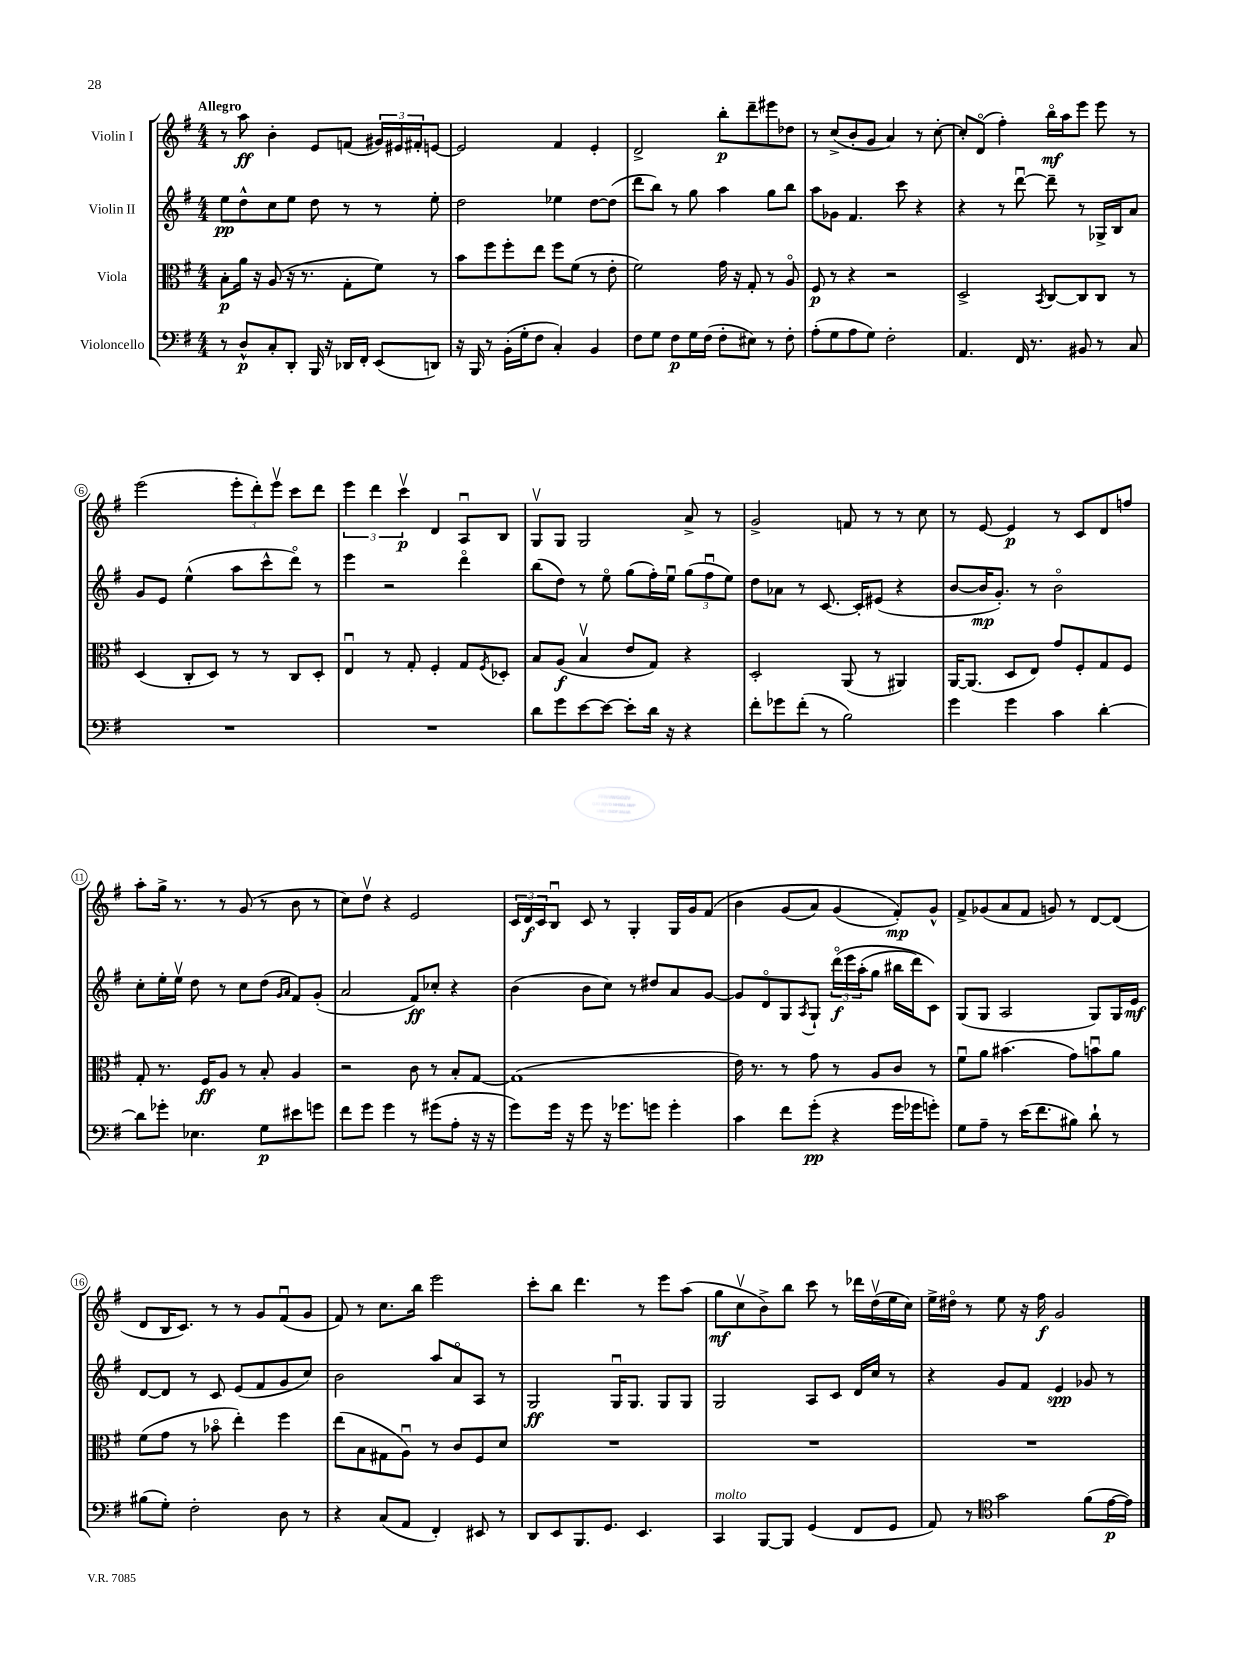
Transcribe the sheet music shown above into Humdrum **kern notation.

**kern	**kern	**kern	**kern
*staff4	*staff3	*staff2	*staff1
*clefF4	*clefC3	*clefG2	*clefG2
*k[f#]	*k[f#]	*k[f#]	*k[f#]
*M4/4	*M4/4	*M4/4	*M4/4
8r	8B'	8ee	8r
8D^^	16a	8dd^^	8aa
.	16r	.	.
8C'	(8A	8cc	4b'
8DD'	16r	8ee	.
.	8.r	.	.
16BBB	.	8dd	8e
16r	.	.	.
16DD-	8G'	8r	(8f
16FF#'	.	.	.
(8EE	8f#)	8r	24g#)
.	.	.	24e#
.	.	.	24f#'
8DD)	8r	8ee'	[8e
=	=	=	=
16r	8b	2dd	2e]
16BBB	.	.	.
8r	8ff#	.	.
(16BB'	8ff#'	.	.
16G'	.	.	.
8F#	8ee	.	.
4C')	8ff#	4ee-	4f#
.	(8f#	.	.
4BB	8r	[8dd	4e'
.	8e'	(8dd]	.
=	=	=	=
8F#	2f#)	8ddd	2d^
8G	.	8bb)	.
8F#	.	8r	.
16G	.	8gg	.
(16F#	.	.	.
8F#'	16g	4aa	8bb'
.	16r	.	.
8E#)	8G'	.	8ddd~
8r	8r	8gg	8eee#
8F#'	8Ao	8bb	8dd-
=	=	=	=
(8A'	8F#	8aa	8r
8G	8r	8g-	(8cc^
8A	4r	4.f#	8b'
8G)	.	.	8g
2F#'	2r	.	4a)
.	.	8ccc	.
.	.	4r	8r
.	.	.	[8cc'
=	=	=	=
4.AA	2D^	4r	8cc']
.	.	.	(8do
.	.	8r	4ff#')
16FF#	.	[8dddu	.
8.r	.	.	.
.	8qBB	.	.
.	[8C	8ddd~]	16bbo
.	.	.	16aa
8BB#	8C]	8r	8eee
8r	8C	16G-^	8eee
.	.	16B	.
8C	8r	8a	8r
=	=	=	=
1r	(4D	8g	(2eee
.	.	8e	.
.	8C'	(4ee^^	.
.	8D)	.	.
.	8r	8aa	12eee'
.	.	.	12ddd')
.	8r	8ccc^^	.
.	.	.	12eeev
.	8C	8dddo)	8ccc
.	8D'	8r	8ddd
=	=	=	=
1r	4Eu	4eee	6eee
.	.	.	6ddd
.	8r	2r	.
.	.	.	6cccv
.	8G'	.	.
.	4F#'	.	4d
.	8G	4dddo	8Au
.	8qF#	.	.
.	8D-'	.	8B
=	=	=	=
8d	8B	(8bb	8Gv
8g	(8A	8dd)	8G
[8e	4Bv	8r	2G
8e_	.	8eeo	.
8e']	8e	(8gg	.
16d	8G)	16ff#')	.
16r	.	16eeu	.
4r	4r	(12gg	8a^
.	.	12ff#u	.
.	.	.	8r
.	.	12ee)	.
=	=	=	=
8f#'	2D'	8dd	2g^
8g-	.	8a-	.
(8f#'	.	8r	.
8r	.	[8.c	.
2B)	(8AA	.	8f
.	.	16c']	.
.	8r	(8e#	8r
.	4AA#)	4r	8r
.	.	.	8cc
=	=	=	=
4g	[16AA	[8b	8r
.	(8.AA]	.	.
.	.	16b]	[8e
.	.	8.g')	.
4g	8D	.	4e]
.	8E)	8r	.
4c	8g	2bo	8r
.	8F#'	.	8c
[4d'	8G	.	8d
.	8F#	.	8ff
=	=	=	=
8d]	8G'	8cc'	8aa'
8g-'	8.r	16ee'	16gg^
.	.	16eev	8.r
4.E-	.	8dd	.
.	16F#	.	.
.	8A	8r	8r
.	8r	8cc	(8g
8G	8B'	(8dd	8r
.	.	16qqg	.
.	.	16qqa	.
8e#	4A	8f#)	8b
8g	.	(8g'	8r
=	=	=	=
8f#	2r	2a	8cc)
8g	.	.	8ddv
4g	.	.	4r
8r	8c	8f#)	2e
(8g#	8r	8cc-'	.
8A'	8B'	4r	.
16r	[8G	.	.
16r	.	.	.
=	=	=	=
8g)	(1G]	(4b	24c
.	.	.	24d
.	.	.	24c
16g	.	.	8Bu
16r	.	.	.
8g	.	8b	8c
16r	.	8cc)	8r
8.g-	.	.	.
.	.	8r	4G'
8g	.	8dd#	.
4g'	.	8a	16G
.	.	.	16g
.	.	[8g	&(8f#
=	=	=	=
4c	16e)	8g]	4b
.	8.r	.	.
.	.	8do	.
8f#	8r	8G	(8g
.	.	8qA	.
(8g'	8g	8G`	8a)
4r	8r	&(24dddo	(4g
.	.	24eee	.
.	.	(24aa'	.
.	8A	8gg	.
16g	8c	16bb#	8f#')&)
16g-	.	16ddd)	.
8g')	8r	8c&)	8g^^
=	=	=	=
8G	8f#u	(8G	8f#^
8A~	8a	8G	(8g-
8r	(4.b#	2A	8a
(16e	.	.	8f#
8.f#	.	.	.
.	.	.	8g)
8B#)	8g)	.	8r
8d`	8bu	8G)	[8d
8r	8a	16G	(8d]
.	.	16e	.
=	=	=	=
(8B#	(8f#	[8d	8d
8G')	8g	8d]	16B
.	.	.	8.c)
2F#'	8r	8r	.
.	8b-o	8c	8r
.	4ee')	(8e	8r
.	.	8f#	8g
8D	4ff#	8g	(8f#u
8r	.	8cc)	8g
=	=	=	=
4r	(8ee	2b	8f#)
.	8B	.	8r
(8C	8G#	.	8.cc
8AA	8Au)	.	.
.	.	.	16bb
4FF#')	8r	8aa	2eee
.	8c	8ao	.
8EE#	8F#	8A	.
8r	8d	8r	.
=	=	=	=
8DD	1r	2G	8ccc'
8EE	.	.	8bb
8.BBB	.	.	4.ddd
8.GG	.	.	.
.	.	16Gu	.
.	.	8.G	.
4.EE	.	.	8r
.	.	8G	8eee
.	.	8G	(8aa
=	=	=	=
4CC	1r	2G	8gg
.	.	.	8ccv
[8BBB	.	.	8b^)
8BBB]	.	.	8bb
(4GG	.	8A	8ccc
.	.	8c	8r
8FF#	.	16d	16ddd-
.	.	16cc	(16ddv
8GG	.	8r	16ee
.	.	.	16cc)
=	=	=	=
8AA)	1r	4r	16ee^
.	.	.	16dd#o
8r	.	.	8r
*clefC4	*	*	*
2g	.	8g	8ee
.	.	8f#	16r
.	.	.	16ff#
.	.	4e	2g
(8f#	.	8g-	.
[16e	.	8r	.
16e])	.	.	.
==	==	==	==
*-	*-	*-	*-
